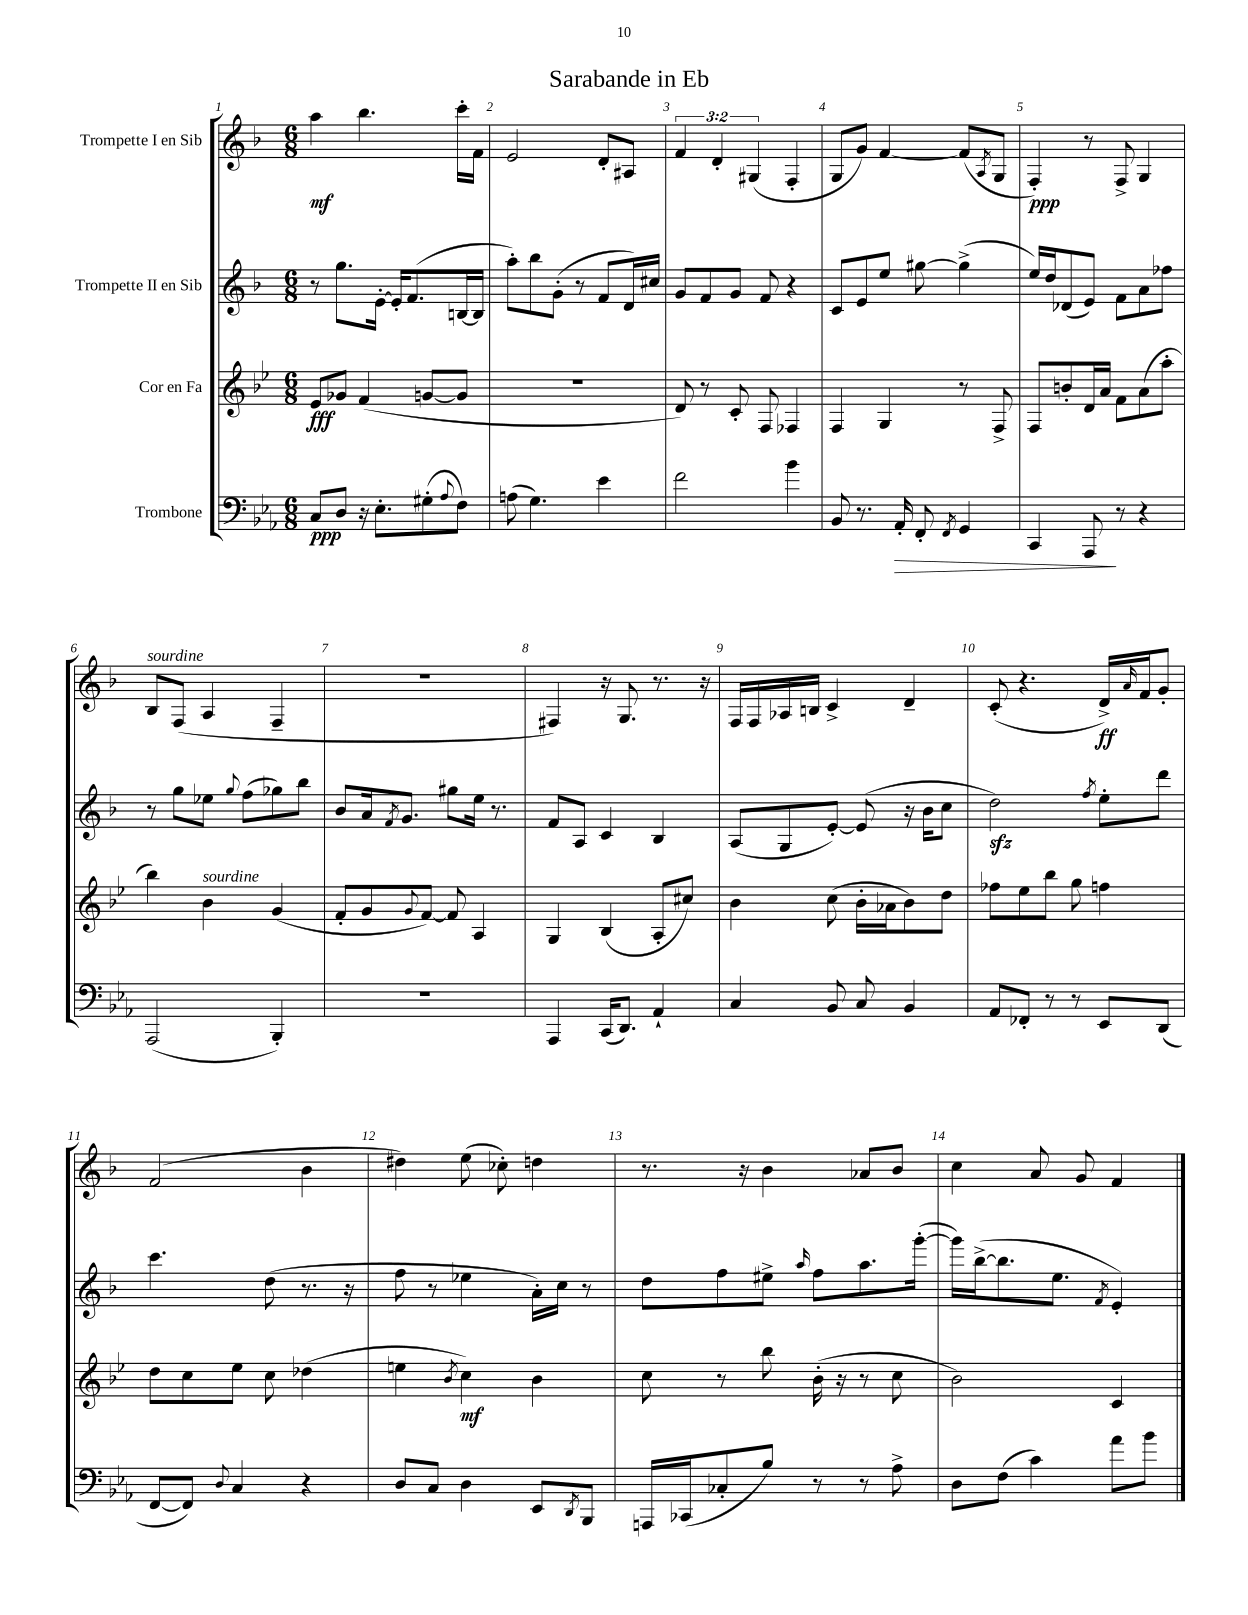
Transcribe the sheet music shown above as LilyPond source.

\header { title = "Sarabande in Eb" }
<<
\new StaffGroup <<
\new Staff = "s0" \with { instrumentName = "Trompette I en Sib" } {
    \clef treble \key f \major \numericTimeSignature \time 6/8 \override Staff.TupletNumber.text = #tuplet-number::calc-fraction-text
    a''4\mf bes''4. c'''16-. f'16 |
    e'2 d'8-. ais8 |
    \tuplet 3/2 { f'4 d'4-. gis4( } f4-. |
    g8 g'8) f'4~ f'8( \acciaccatura { a8 } g8 |
    f4-.\ppp) r8 f8-> g4 |
    bes8^\markup { \italic "sourdine" } f8( a4 f4-- |
    R2. |
    fis4) r16 g8. r8. r16 |
    f16 f16 aes16 b16 c'4-> d'4-- |
    c'8-.( r4. d'16->\ff) \grace { a'16 } f'16 g'8-. |
    f'2( bes'4 |
    dis''4) e''8( ces''8-.) d''4 |
    r8. r16 bes'4 aes'8 bes'8 |
    c''4 a'8 g'8 f'4 \bar "|." |
}
\new Staff = "s1" \with { instrumentName = "Trompette II en Sib" } {
    \clef treble \key f \major \numericTimeSignature \time 6/8
    r8 g''8. e'16~-. e'16-. f'8.( b16~ b16 |
    a''8-.) bes''8 g'8-.( r8 f'8 d'16) cis''16 |
    g'8 f'8 g'8 f'8 r4 |
    c'8 e'8 e''8 gis''8~ gis''4->( |
    e''16) d''16 des'8( e'8) f'8 a'8 fes''8 |
    r8 g''8 ees''8 \appoggiatura { g''8 } f''8( ges''8) bes''8 |
    bes'8 a'16 \acciaccatura { f'8 } g'8. gis''8 e''16 r8. |
    f'8 a8 c'4 bes4 |
    a8( g8 e'8~-.) e'8( r16 bes'16 c''8 |
    d''2\sfz) \acciaccatura { f''8 } e''8-. d'''8 |
    c'''4. d''8( r8. r16 |
    f''8 r8 ees''4 a'16-.) c''16 r8 |
    d''8 f''8 eis''8-> \grace { a''16 } f''8 a''8. g'''16~-.( |
    g'''16) bes''16~->( bes''8. e''8. \acciaccatura { f'8 } e'4-.) \bar "|." |
}
\new Staff = "s2" \with { instrumentName = "Cor en Fa" } {
    \clef treble \key bes \major \numericTimeSignature \time 6/8
    ees'8\fff ges'8 f'4( g'8~ g'8 |
    R2. |
    d'8) r8 c'8-. f8 fes4 |
    f4 g4 r8 f8-> |
    f8 b'8-. d'16 a'16 f'8 a'8( a''8-. |
    bes''4) bes'4^\markup { \italic "sourdine" } g'4( |
    f'8-. g'8 \appoggiatura { g'8 } f'8~) f'8 a4 |
    g4 bes4( a8-. cis''8) |
    bes'4 c''8( bes'16-. aes'16 bes'8) d''8 |
    fes''8 ees''8 bes''8 g''8 f''4 |
    d''8 c''8 ees''8 c''8 des''4( |
    e''4 \acciaccatura { bes'8 } c''4\mf) bes'4 |
    c''8 r8 bes''8 bes'16-.( r16 r8 c''8 |
    bes'2) c'4 \bar "|." |
}
\new Staff = "s3" \with { instrumentName = "Trombone" } {
    \clef bass \key ees \major \numericTimeSignature \time 6/8
    c8\ppp d8 r16 ees8.-. gis8-.( \appoggiatura { aes8 } f8) |
    a8( g4.) ees'4 |
    f'2 bes'4 |
    bes,8 r8. aes,16-.\> f,8-. \acciaccatura { f,8 } g,4 |
    c,4 aes,,8\! r8 r4 |
    aes,,2( bes,,4-.) |
    R2. |
    aes,,4 c,16( d,8.) aes,4-! |
    c4 bes,8 c8 bes,4 |
    aes,8 fes,8-. r8 r8 ees,8 d,8( |
    f,8~ f,8) \appoggiatura { d8 } c4 r4 |
    d8 c8 d4 ees,8 \acciaccatura { d,8 } bes,,8 |
    a,,16 ces,16( ces8-. bes8) r8 r8 aes8-> |
    d8 f8( c'4) aes'8 bes'8 \bar "|." |
}
>>
>>
\layout { \context { \Score \override BarNumber.break-visibility = ##(#f #t #t) barNumberVisibility = #all-bar-numbers-visible } }
